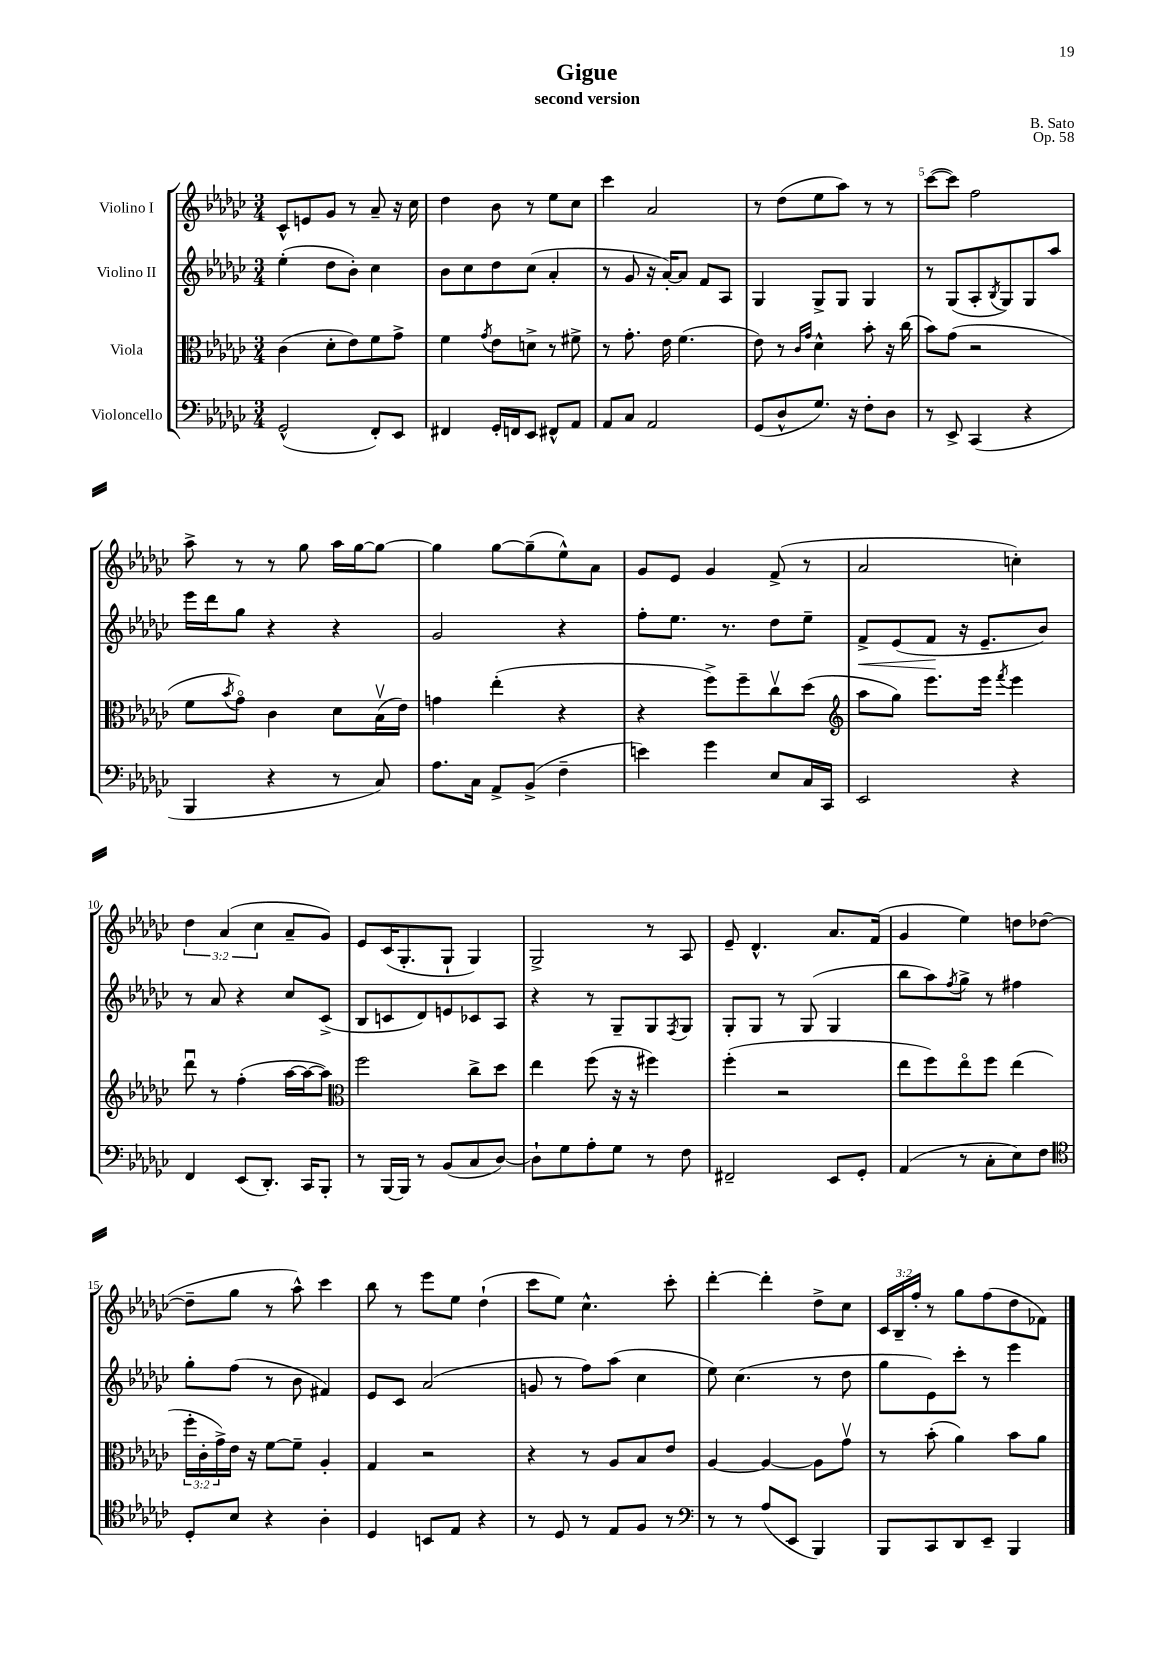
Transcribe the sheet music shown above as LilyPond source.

\header { title = "Gigue" composer = "B. Sato" subtitle = "second version" opus = "Op. 58" }
<<
\new StaffGroup <<
\new Staff = "s0" \with { instrumentName = "Violino I" } {
    \clef treble \key ges \major \numericTimeSignature \time 3/4 \override Staff.TupletNumber.text = #tuplet-number::calc-fraction-text
    ces'8-^ e'8 ges'8 r8 aes'8-- r16 ces''16 |
    des''4 bes'8 r8 ees''8 ces''8 |
    ces'''4 aes'2 |
    r8 des''8( ees''8 aes''8) r8 r8 |
    ces'''8~( ces'''8) f''2 |
    aes''8-> r8 r8 ges''8 aes''16 ges''16~ ges''8~ |
    ges''4 ges''8~ ges''8--( ees''8-^) aes'8 |
    ges'8 ees'8 ges'4 f'8->( r8 |
    aes'2 c''4-.) |
    \tuplet 3/2 { des''4 aes'4( ces''4 } aes'8-- ges'8) |
    ees'8 ces'16( ges8.-. ges8-! ges4) |
    ges2-> r8 aes8 |
    ees'8-- des'4.-^ aes'8. f'16( |
    ges'4 ees''4) d''8 des''8~( |
    des''8-- ges''8 r8 aes''8-^) ces'''4 |
    bes''8 r8 ees'''8 ees''8 des''4-!( |
    ces'''8 ees''8) ces''4.-^ ces'''8-. |
    des'''4~-. des'''4-. des''8-> ces''8 |
    \tuplet 3/2 { ces'16 bes16-- f''16-. } r8 ges''8 f''8( des''8 fes'8) \bar "|." |
}
\new Staff = "s1" \with { instrumentName = "Violino II" } {
    \clef treble \key ges \major \numericTimeSignature \time 3/4
    ees''4-.( des''8 bes'8-.) ces''4 |
    bes'8 ces''8 des''8 ces''8( aes'4-. |
    r8 ges'8 r16 aes'16~-.) aes'8 f'8 aes8 |
    ges4 ges8-> ges8 ges4 |
    r8 ges8( aes8-. \acciaccatura { bes8 } ges8) ges8 aes''8 |
    ees'''16 des'''16 ges''8 r4 r4 |
    ges'2 r4 |
    f''8-. ees''8. r8. des''8 ees''8-- |
    f'8->\< ees'8( f'8\! r16 ees'8.-- bes'8) |
    r8 aes'8 r4 ces''8 ces'8->( |
    bes8 c'8 des'8) e'8 ces'8 aes8 |
    r4 r8 ges8-- ges8 \acciaccatura { f8 } ges8 |
    ges8-. ges8 r8 ges8( ges4 |
    bes''8 aes''8) \acciaccatura { f''8 } ges''8-> r8 fis''4 |
    ges''8-. f''8( r8 bes'8 fis'4) |
    ees'8 ces'8 aes'2( |
    g'8 r8 f''8) aes''8( ces''4 |
    ees''8) ces''4.( r8 des''8 |
    ges''8 ees'8) ces'''8-. r8 ees'''4 \bar "|." |
}
\new Staff = "s2" \with { instrumentName = "Viola" } {
    \clef alto \key ges \major \numericTimeSignature \time 3/4 \override Staff.TupletNumber.text = #tuplet-number::calc-fraction-text
    ces'4( des'8-. ees'8) f'8 ges'8-> |
    f'4 \acciaccatura { ges'8 } ees'8 d'8-> r8 fis'8-> |
    r8 ges'8.-. ees'16 f'4.( |
    ees'8) r8 \grace { ces'16 ges'16 } des'4-^ bes'8-. r16 ces''16( |
    bes'8) ges'8( r2 |
    f'8 \acciaccatura { bes'8 } ges'8\flageolet) ces'4 des'8 bes16\upbow( ees'16) |
    g'4 ees''4-.( r4 |
    r4 f''8->) f''8-- ces''8\upbow des''8( |
    \clef treble aes''8 ges''8) ees'''8. ees'''16 \acciaccatura { f'''8 } ees'''4 |
    des'''8\downbow r8 f''4-.( aes''16~ aes''16~ aes''8) |
    \clef alto f''2 ces''8-> des''8 |
    ees''4 f''8( r16 r16 fis''4) |
    f''4-.( r2 |
    ees''8 f''8) ees''8\flageolet f''8 ees''4( |
    \tuplet 3/2 { f''16-. ces'16-. ges'16->) } ees'16 r16 f'8~ f'8-- aes4-. |
    ges4 r2 |
    r4 r8 aes8 bes8 ees'8 |
    aes4~ aes4~ aes8 ges'8\upbow |
    r8 bes'8-.( aes'4) bes'8 aes'8 \bar "|." |
}
\new Staff = "s3" \with { instrumentName = "Violoncello" } {
    \clef bass \key ges \major \numericTimeSignature \time 3/4
    ges,2-^( f,8-.) ees,8 |
    fis,4 ges,16-. f,16 ees,8 fis,8-^ aes,8 |
    aes,8 ces8 aes,2 |
    ges,8( des8-^ ges8.) r16 f8-. des8 |
    r8 ees,8-> ces,4( r4 |
    bes,,4 r4 r8 ces8) |
    aes8. ces16 aes,8-> bes,8->( f4-- |
    e'4) ges'4 ees8 ces16 ces,16 |
    ees,2 r4 |
    f,4 ees,8( des,8.-.) ces,16 bes,,8-. |
    r8 bes,,16~ bes,,16 r8 bes,8( ces8 des8~) |
    des8-! ges8 aes8-. ges8 r8 f8 |
    fis,2-- ees,8 ges,8-. |
    aes,4( r8 ces8-. ees8) f8 |
    \clef tenor des8-. bes8 r4 aes4-. |
    des4 b,8 ees8 r4 |
    r8 des8 r8 ees8 f8 r8 |
    \clef bass r8 r8 aes8( ees,8 bes,,4) |
    bes,,8 ces,8 des,8 ees,8-- bes,,4 \bar "|." |
}
>>
>>
\layout { \context { \Score \override BarNumber.break-visibility = ##(#f #t #t) barNumberVisibility = #(every-nth-bar-number-visible 5) } }
